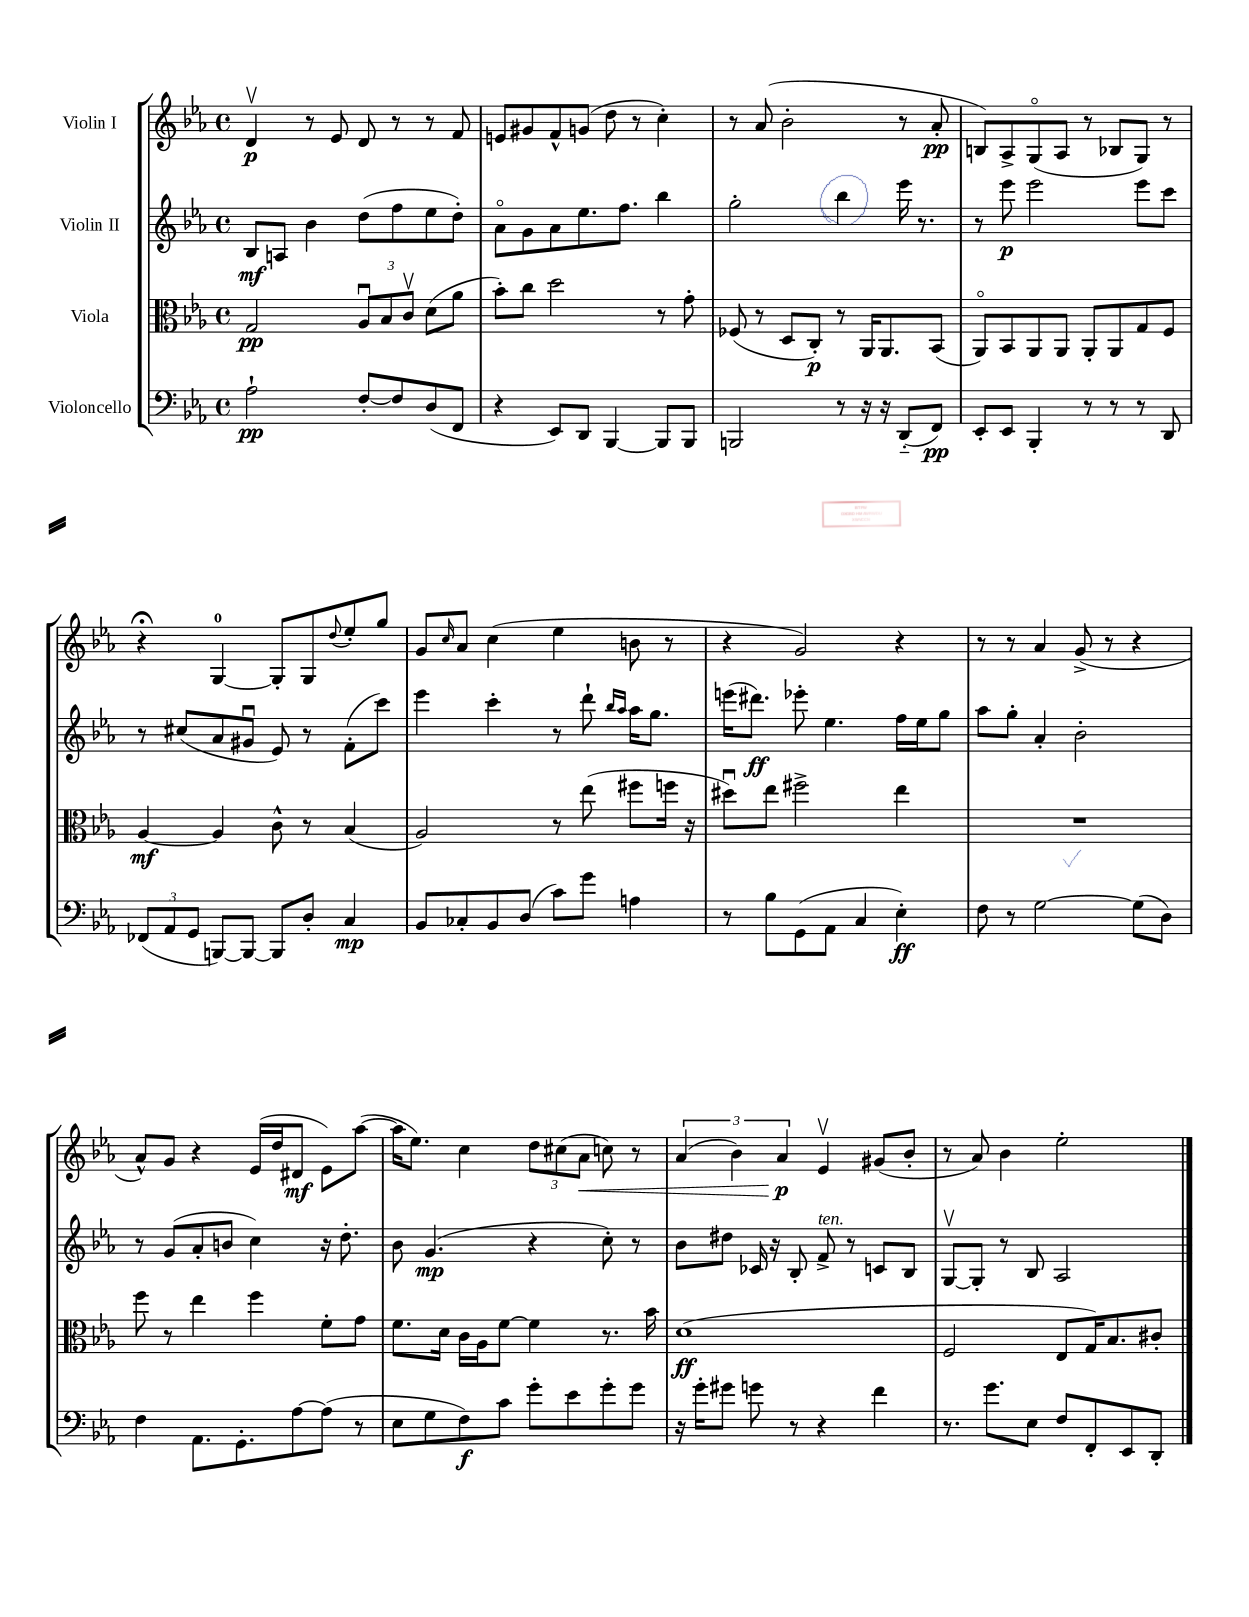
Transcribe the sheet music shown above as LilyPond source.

<<
\new StaffGroup <<
\new Staff = "s0" \with { instrumentName = "Violin I" } {
    \clef treble \key ees \major \defaultTimeSignature \time 4/4
    d'4\upbow\p r8 ees'8 d'8 r8 r8 f'8 |
    e'8 gis'8 f'8-^ g'8( d''8 r8 c''4-.) |
    r8 aes'8( bes'2-. r8 aes'8-.\pp |
    b8) aes8-> g8\flageolet( aes8 r8 bes8 g8) r8 |
    r4\fermata g4-0~ g8-. g8 \appoggiatura { d''8 } ees''8-. g''8 |
    g'8 \grace { c''16 } aes'8 c''4( ees''4 b'8 r8 |
    r4 g'2) r4 |
    r8 r8 aes'4 g'8->( r8 r4 |
    aes'8-^) g'8 r4 ees'16( d''16 dis'8\mf ees'8) aes''8~( |
    aes''16 ees''8.) c''4 \tuplet 3/2 { d''8 cis''8( aes'8\< } c''8) r8 |
    \tuplet 3/2 { aes'4( bes'4) aes'4\p\! } ees'4\upbow gis'8( bes'8-. |
    r8 aes'8) bes'4 ees''2-. \bar "|." |
}
\new Staff = "s1" \with { instrumentName = "Violin II" } {
    \clef treble \key ees \major \defaultTimeSignature \time 4/4
    bes8\mf a8 bes'4 d''8( f''8 ees''8 d''8-.) |
    aes'8\flageolet g'8 aes'8 ees''8. f''8. bes''4 |
    g''2-. bes''4 ees'''16 r8. |
    r8 ees'''8\p ees'''2 ees'''8 c'''8 |
    r8 cis''8( aes'8 gis'8\downbow ees'8) r8 f'8-.( c'''8) |
    ees'''4 c'''4-. r8 d'''8-! \grace { bes''16 aes''16 } aes''16 g''8. |
    e'''16( dis'''8.\ff) ees'''8-. ees''4. f''16 ees''16 g''8 |
    aes''8 g''8-. aes'4-. bes'2-. |
    r8 g'8( aes'8-. b'8 c''4) r16 d''8.-. |
    bes'8 g'4.\mp( r4 c''8-.) r8 |
    bes'8 dis''8 ces'16 r16 bes8-. f'8->^\markup { \italic "ten." } r8 c'8 bes8 |
    g8~\upbow g8-. r8 bes8 aes2 \bar "|." |
}
\new Staff = "s2" \with { instrumentName = "Viola" } {
    \clef alto \key ees \major \defaultTimeSignature \time 4/4
    g2\pp \tuplet 3/2 { aes8\downbow bes8 c'8\upbow } d'8( aes'8 |
    bes'8-.) c''8 d''2 r8 g'8-. |
    fes8( r8 d8 c8-.\p) r8 aes,16 aes,8. bes,8( |
    aes,8\flageolet) bes,8 aes,8 aes,8 aes,8-. aes,8 g8 f8 |
    aes4~\mf aes4 c'8-^ r8 bes4( |
    aes2) r8 ees''8( fis''8 f''16 r16 |
    dis''8\downbow) ees''8 fis''2-> ees''4 |
    R1 |
    f''8 r8 ees''4 f''4 f'8-. g'8 |
    f'8. d'16 c'16 aes16 f'8~ f'4 r8. bes'16 |
    d'1\ff( |
    f2 ees8 g16) bes8. cis'8-. \bar "|." |
}
\new Staff = "s3" \with { instrumentName = "Violoncello" } {
    \clef bass \key ees \major \defaultTimeSignature \time 4/4
    aes2-!\pp f8~-. f8 d8( f,8 |
    r4 ees,8) d,8 bes,,4~ bes,,8 bes,,8 |
    b,,2 r8 r16 r16 d,8-_( f,8\pp) |
    ees,8-. ees,8 bes,,4-. r8 r8 r8 d,8 |
    \tuplet 3/2 { fes,8( aes,8 g,8 } b,,8~) b,,8~ b,,8 d8-. c4\mp |
    bes,8 ces8-. bes,8 d8( c'8) g'8 a4 |
    r8 bes8 g,8( aes,8 c4 ees4-.\ff) |
    f8 r8 g2~ g8( d8) |
    f4 aes,8. g,8.-. aes8~ aes8( r8 |
    ees8 g8 f8\f) c'8 g'8-. ees'8 g'8-. g'8 |
    r16 g'16-. gis'8 g'8 r8 r4 f'4 |
    r8. g'8. ees8 f8 f,8-. ees,8 d,8-. \bar "|." |
}
>>
>>
\layout { \context { \Score \remove "Bar_number_engraver" } }
